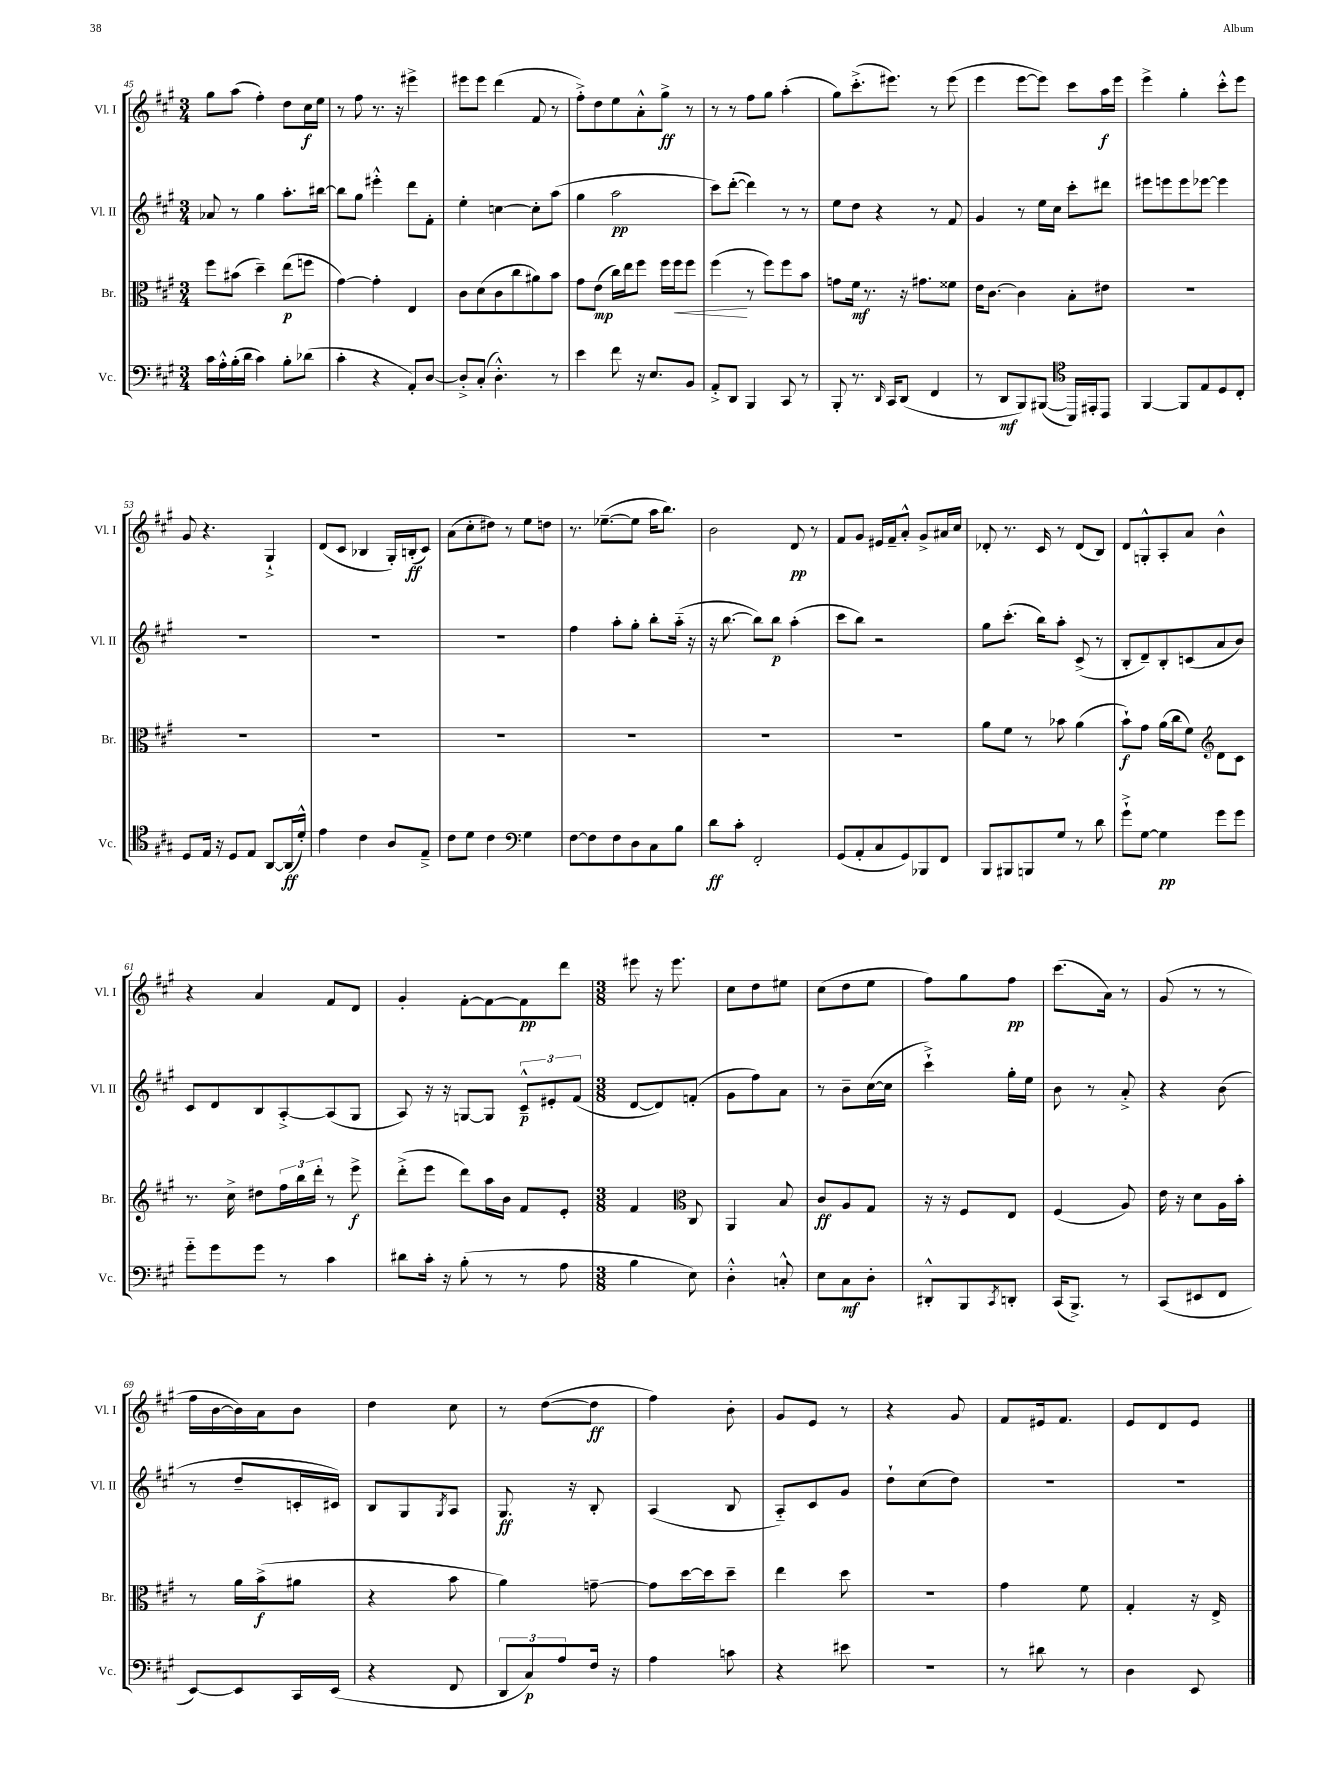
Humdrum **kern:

**kern	**kern	**kern	**kern
*staff4	*staff3	*staff2	*staff1
*clefF4	*clefC3	*clefG2	*clefG2
*k[f#c#g#]	*k[f#c#g#]	*k[f#c#g#]	*k[f#c#g#]
*M3/4	*M3/4	*M3/4	*M3/4
16c#	8ff#	8a-	8gg#
16A'^^	.	.	.
(16B'	(8b#	8r	(8aa
16d	.	.	.
4c#)	4dd~)	4gg#	4ff#')
8B'	(8ee	8.aa'	8dd
(8d-	8ff	.	16cc#
.	.	[16bb#	16ee
=	=	=	=
4c#'	[4g#)	8bb#]	8r
.	.	8gg#	8ff#
4r	4g#']	4eee#'^^	8.r
.	.	.	16r
8AA')	4E	8ddd	4eee#^
[8D	.	8f#'	.
=	=	=	=
8D'^]	8c#	4ee'	8eee#
(8C#'	(8d	.	8eee#
4.D'^^)	8c#	[4cc	(4ddd
.	8cc#	.	.
.	8a#)	8cc']	8f#
8r	8b	(8aa	8r
=	=	=	=
4e	8g#	4gg#	8ff#'^)
.	(8e	.	8dd
8f#	16cc#)	2aa	8ee
.	16ee	.	.
16r	8ff#	.	8a'^^
8.E	.	.	.
.	16ff#	.	8gg#^
.	16ff#	.	.
8BB	8ff#	.	8r
=	=	=	=
8AA'^	(4ff#	8ccc#)	8r
8DD	.	([8ddd'	8r
4BBB	8r	4ddd])	8ff#
.	8ff#)	.	8gg#
8CC#	8ff#	8r	(4aa'
8r	8b	8r	.
=	=	=	=
8BBB'	8g	8ee	8gg#)
8.r	16f#	8dd	(8.ccc#'^
.	8.r	.	.
.	.	4r	.
16qqDD	.	.	.
16CC#	.	.	8.eee#)
(8DD	16r	.	.
.	8.g#	.	.
4FF#	.	8r	8r
.	8f##	8f#	(8eee#
=	=	=	=
8r	16e	4g#	4eee
.	[8.c#	.	.
8DD	.	.	.
8BBB)	4c#]	8r	[8eee
([8BBB#	.	16ee	8eee])
.	.	16cc#	.
16BBB#])	8B'	8ccc#'	8ccc#
16EE#'	.	.	.
8CC#	8e#	8ddd#	16aa
.	.	.	16eee
=	=	=	=
*clefC4	*	*	*
[4FF#	2.r	8eee#	4eee^
.	.	8eee	.
8FF#]	.	8eee	4gg#'
8E	.	[8eee-	.
8D	.	4eee-]	8ccc#'^^
8C#'	.	.	8eee
=	=	=	=
8D	2.r	2.r	8g#
16E	.	.	4.r
16r	.	.	.
8D	.	.	.
8E	.	.	.
[8AA	.	.	4G#`^
(16AA]	.	.	.
16d'^^)	.	.	.
=	=	=	=
4e	2.r	2.r	(8d
.	.	.	8c#
4c#	.	.	4B-
8A	.	.	16G#')
.	.	.	(16B'
8E~^	.	.	8c#)
=	=	=	=
8c#	2.r	2.r	(8a
8d	.	.	8cc#'
4c#	.	.	8dd#)
.	.	.	8r
*clefF4	*	*	*
4G#	.	.	8ee
.	.	.	8dd
=	=	=	=
[8F#	2.r	4ff#	8.r
8F#]	.	.	.
.	.	.	([8.ee-~
8F#	.	8aa'	.
8D	.	8gg#'	8ee-]
8C#	.	8bb'	16aa
.	.	.	8.bb)
8B	.	(16aa'~	.
.	.	16r	.
=	=	=	=
8d	2.r	16r	2b
.	.	[8.bb	.
8c#'	.	.	.
2FF#'	.	8bb])	.
.	.	8bb	.
.	.	(4aa'	8d
.	.	.	8r
=	=	=	=
(8GG#	2.r	8ccc#	8f#
8AA'	.	8bb)	8g#
8C#	.	2r	16e#
.	.	.	16f#~
8GG#)	.	.	8a'^^
8BBB-	.	.	8g#^
8FF#	.	.	16a#
.	.	.	16cc#
=	=	=	=
8BBB	8a	8gg#	8d-'
8BBB#	8f#	(8.ccc#'	8.r
8BBB	8r	.	.
.	.	16bb)	16c#
8G#	8b-	8aa'	8r
8r	(4a	(8c#^	(8d-
8d	.	8r	8B)
=	=	=	=
8g#`^	8b`)	8B'	8d
[8G#	8g#	8d~)	8G'^^
4G#]	(16a	8B'	8A'
.	16cc#	.	.
.	8f#)	(8c	8a
8g#	8d	8a	4b^^
8g#	8c#	8b)	.
=	=	=	=
*	*clefG2	*	*
8g#'~	8.r	8c#	4r
8g#	.	8d	.
.	16cc#^	.	.
8g#	8dd#	8B	4a
8r	24ff#	[8A'^	.
.	24bb	.	.
.	24ddd'	.	.
4c#	8r	(8A]	8f#
.	8eee^	8G#	8d
=	=	=	=
8d#	(8ddd'^	8A)	4g#'
16c#'	8eee	16r	.
16r	.	16r	.
(8B'	8ddd)	[8G	[8f#'
8r	16aa	8G]	8f#_
.	16b	.	.
8r	8f#	12c#~^^	8f#]
.	.	12e#'	.
8A	8e'	.	8ddd
.	.	(12f#	.
=	=	=	=
*M3/8	*M3/8	*M3/8	*M3/8
4B	4f#	[8d	8eee#
.	.	8d])	16r
.	.	.	8.eee#
*	*clefC3	*	*
8E)	8C#	(8f'	.
=	=	=	=
4D'^^	4AA	8g#	8cc#
.	.	8ff#)	8dd
8C'^^	8B	8a	8ee#
=	=	=	=
8E	8c#	8r	(8cc#
8C#	8A	8b~	8dd
8D'	8G#	([16cc#	8ee
.	.	16cc#]	.
=	=	=	=
8DD#'^^	16r	4ccc#`^)	8ff#)
.	16r	.	.
8BBB	8F#	.	8gg#
8qCC#	.	.	.
8DD'	8E	16gg#'	8ff#
.	.	16ee	.
=	=	=	=
(16CC#	(4F#	8b	(8.ccc#
8.BBB^)	.	.	.
.	.	8r	.
.	.	.	16a)
8r	8A)	8a'^	8r
=	=	=	=
(8CC#	16e	4r	(8g#
.	16r	.	.
8EE#	8d	.	8r
8FF#	16A	(8b	8r
.	16b'	.	.
=	=	=	=
[8EE)	8r	8r	16ff#
.	.	.	[16b
8EE]	16a	8dd~	16b])
.	(16b^	.	16a
16CC#	8a#	16c'	8b
(16EE	.	16c#)	.
=	=	=	=
4r	4r	8B	4dd
.	.	8G#	.
.	.	8qG#	.
8FF#	8b	8A	8cc#
=	=	=	=
12DD	4a)	8.G#	8r
12C#)	.	.	.
.	.	.	([8dd
12A	.	.	.
.	.	16r	.
16F#	[8g~	8B'	8dd]
16r	.	.	.
=	=	=	=
4A	8g]	(4A	4ff#)
.	[16dd	.	.
.	16dd]	.	.
8c	8dd~	8B	8b'
=	=	=	=
4r	4ee	8A'~)	8g#
.	.	8c#	8e
8e#	8dd	8g#	8r
=	=	=	=
4.r	4.r	8dd`	4r
.	.	(8cc#	.
.	.	8dd)	8g#
=	=	=	=
8r	4g#	4.r	8f#
8d#	.	.	16e#
.	.	.	8.f#
8r	8f#	.	.
=	=	=	=
4D	4G#'	4.r	8e
.	.	.	8d
8EE	16r	.	8e
.	16E^	.	.
==	==	==	==
*-	*-	*-	*-
